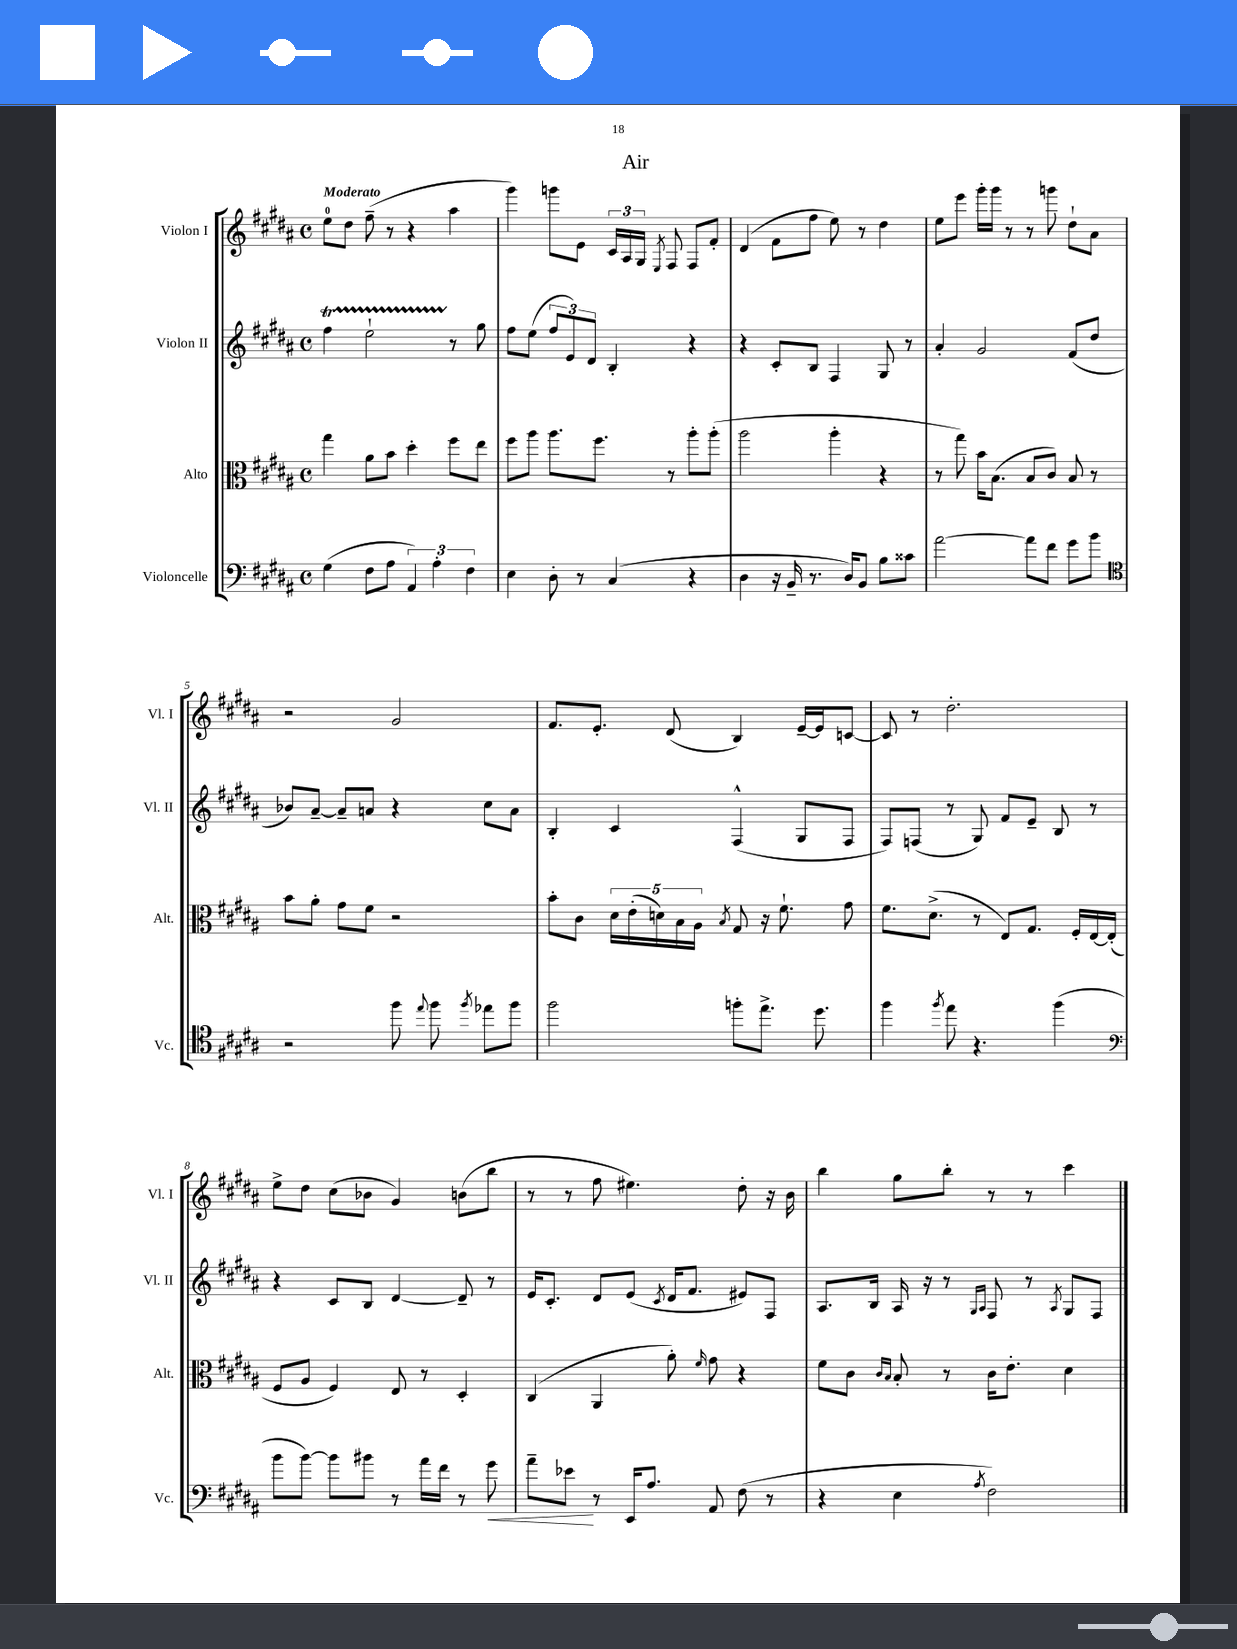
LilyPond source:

\header { title = "Air" }
<<
\new StaffGroup <<
\new Staff = "s0" \with { instrumentName = "Violon I" shortInstrumentName = "Vl. I" } {
    \clef treble \key b \major \defaultTimeSignature \time 4/4 \tempo "Moderato"
    \autoBeamOff e''8[-0 dis''8] fis''8--( r8 r4 ais''4 |
    gis'''4) g'''8[ e'8] \tuplet 3/2 { cis'16[ ais16 gis16] } \acciaccatura { e8 } fis8 fis8[ fis'8]-. |
    dis'4( fis'8[ fis''8] e''8) r8 dis''4 |
    e''8[ e'''8] gis'''16[-. gis'''16] r8 r8 g'''8 dis''8[-! ais'8] |
    r2 gis'2 |
    fis'8.[ e'8.]-. dis'8( b4) e'16[~-- e'16 c'8]~ |
    c'8 r8 dis''2.-. |
    e''8[-> dis''8] cis''8[( bes'8] gis'4) b'8[( b''8] |
    r8 r8 fis''8 eis''4.) dis''8-. r16 b'16 |
    b''4 gis''8[ b''8]-. r8 r8 cis'''4 \bar "|." |
}
\new Staff = "s1" \with { instrumentName = "Violon II" shortInstrumentName = "Vl. II" } {
    \clef treble \key b \major \defaultTimeSignature \time 4/4
    \autoBeamOff fis''4\startTrillSpan e''2-! r8\stopTrillSpan gis''8 |
    fis''8[ e''8]( \tuplet 3/2 { fis''8[ e'8) dis'8] } b4-. r4 |
    r4 cis'8[-. b8] fis4 gis8 r8 |
    ais'4-. gis'2 fis'8[( dis''8] |
    bes'8[) ais'8]~-- ais'8[-- a'8] r4 cis''8[ a'8] |
    b4-. cis'4 fis4-^( gis8[ fis8] |
    fis8[) f8]( r8 gis8) fis'8[ e'8]-- b8 r8 |
    r4 cis'8[ b8] dis'4~ dis'8-- r8 |
    e'16[ cis'8.]-. dis'8[ e'8]( \acciaccatura { cis'8 } dis'16[ fis'8.] eis'8[) fis8] |
    ais8.[ b16] ais16 r16 r8 \grace { gis16[ ais16] } fis8 r8 \acciaccatura { ais8 } gis8[ fis8] \bar "|." |
}
\new Staff = "s2" \with { instrumentName = "Alto" shortInstrumentName = "Alt." } {
    \clef alto \key b \major \defaultTimeSignature \time 4/4
    \autoBeamOff gis''4 ais'8[ b'8] dis''4-. fis''8[ e''8] |
    fis''8[ ais''8] ais''8.[ fis''8.] r8 ais''8[-. ais''8]-.( |
    ais''2 ais''4-. r4 |
    r8 gis''8) b'16[ b8.]( b8[ cis'8]) b8 r8 |
    b'8[ ais'8]-. gis'8[ fis'8] r2 |
    b'8[-. cis'8] \tuplet 5/4 { dis'16[ e'16-.( d'16) b16 ais16] } \acciaccatura { b8 } gis8 r16 fis'8.-! gis'8 |
    fis'8.[ dis'8.]->( r8 e8[) gis8.] fis16[-. e16~ e16]-.( |
    fis8[ ais8] fis4) e8 r8 dis4-. |
    cis4( ais,4 ais'8-.) \grace { fis'16 } gis'8 r4 |
    fis'8[ cis'8] \grace { cis'16[ b16] } b8-. r8 cis'16[ e'8.]-. dis'4 \bar "|." |
}
\new Staff = "s3" \with { instrumentName = "Violoncelle" shortInstrumentName = "Vc." } {
    \clef bass \key b \major \defaultTimeSignature \time 4/4
    \autoBeamOff gis4( fis8[ ais8] \tuplet 3/2 { ais,4) ais4-. fis4 } |
    e4 dis8-. r8 cis4( r4 |
    dis4 r16 b,16-- r8. dis16[) b,8] b8[ cisis'8] |
    ais'2~ ais'8[ fis'8] gis'8[ b'8] |
    \clef tenor r2 fis''8 \appoggiatura { e''8 } fis''8 \acciaccatura { fis''8 } ees''8[ fis''8] |
    fis''2 f''8[-. e''8.]-> dis''8. |
    fis''4 \acciaccatura { fis''8 } e''8 r4. fis''4( |
    \clef bass b'8[ b'8]~) b'8[ bis'8] r8 ais'16[ fis'16] r8 gis'8\< |
    ais'8[-- ees'8]\! r8 e,16[ ais8.] ais,8 fis8( r8 |
    r4 e4 \acciaccatura { ais8 } fis2) \bar "|." |
}
>>
>>
